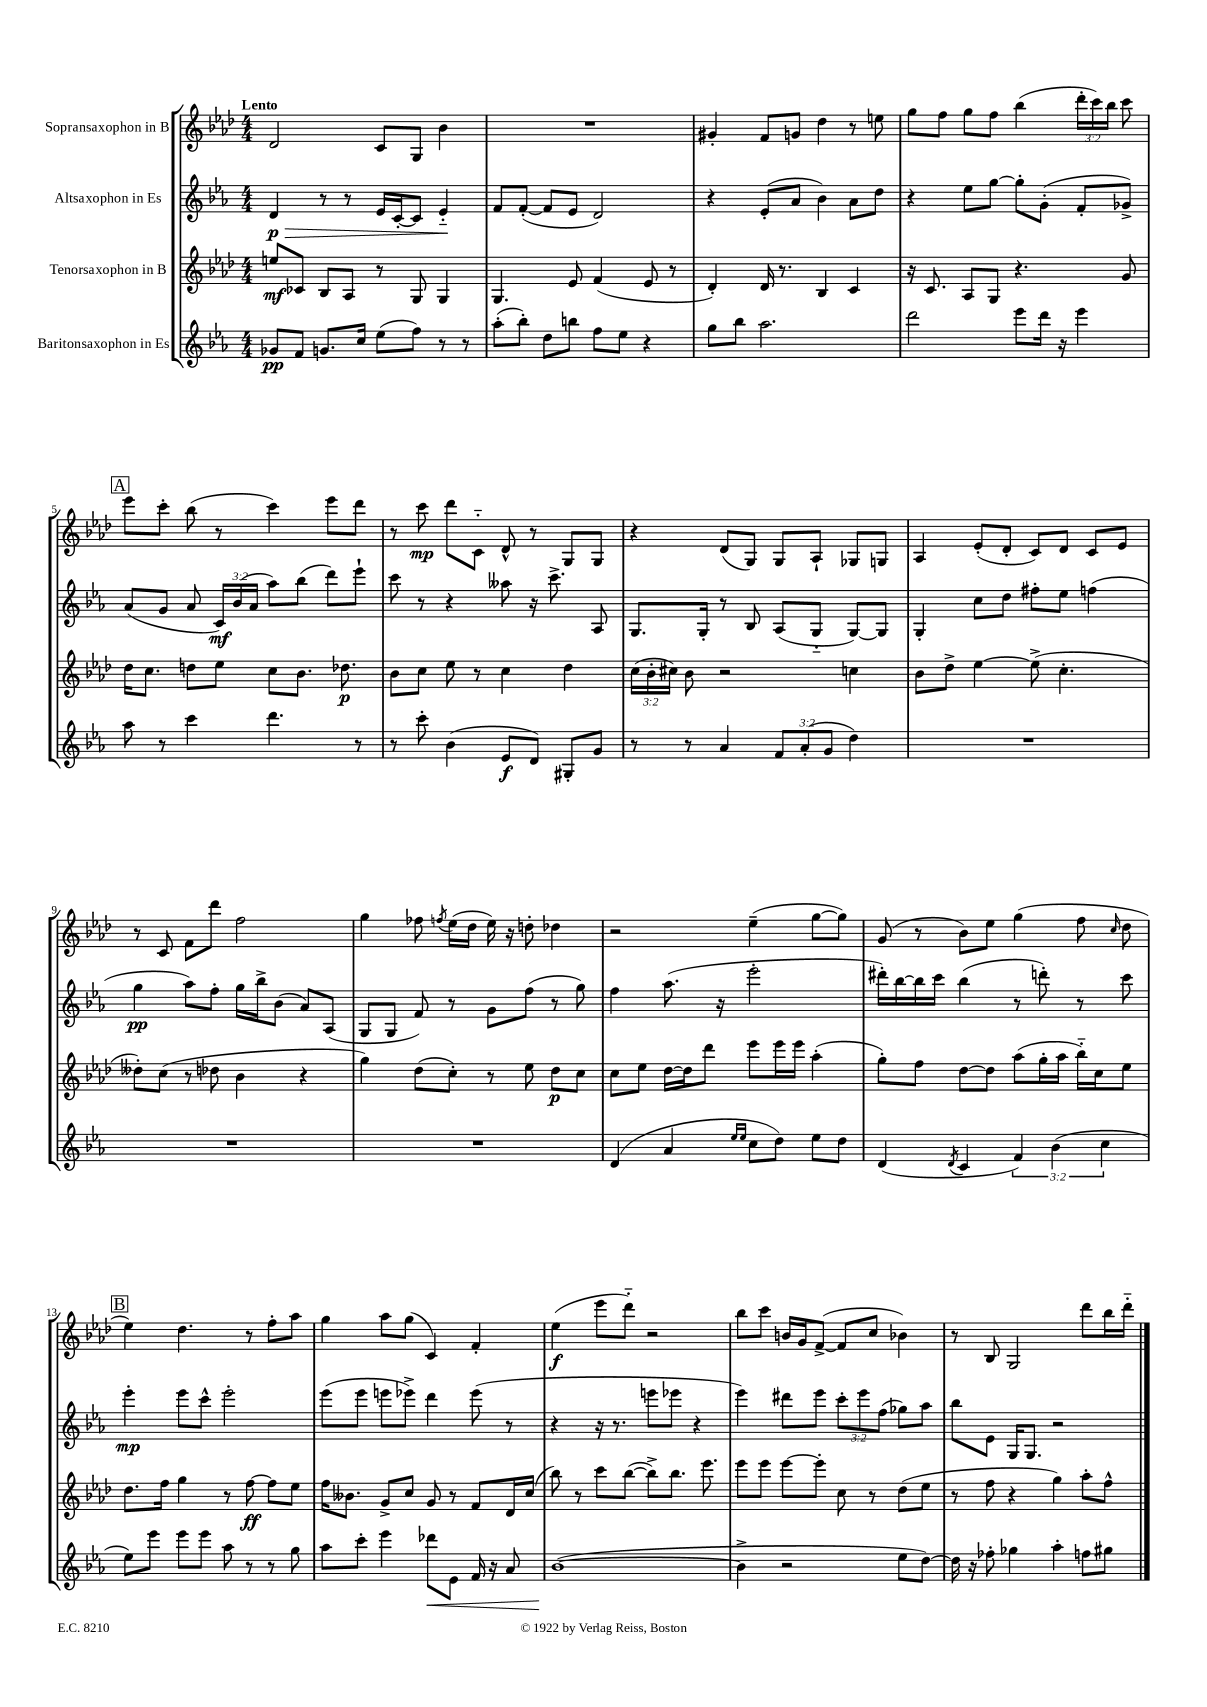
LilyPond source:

<<
\new StaffGroup <<
\new Staff = "s0" \with { instrumentName = "Sopransaxophon in B" } {
    \clef treble \key aes \major \numericTimeSignature \time 4/4 \override Staff.TupletNumber.text = #tuplet-number::calc-fraction-text \tempo "Lento"
    \autoBeamOff des'2 c'8[ g8] bes'4 |
    R1 |
    gis'4-. f'8[ g'8] des''4 r8 e''8 |
    g''8[ f''8] g''8[ f''8] bes''4( \tuplet 3/2 { des'''16[-. c'''16) bes''16] } c'''8 |
    \mark \markup { \box "A" } ees'''8[ c'''8]-. bes''8( r8 c'''4) ees'''8[ des'''8] |
    r8 c'''8\mp des'''8[ c'8]-_ des'8-^ r8 g8[ g8] |
    r4 des'8[( g8]) g8[ aes8]-! ges8[ g8] |
    aes4 ees'8[-.( des'8]-. c'8[) des'8] c'8[ ees'8] |
    r8 c'8 f'8[ des'''8] f''2 |
    g''4 fes''8 \acciaccatura { f''8 } ees''16[( des''16] ees''16) r16 d''8-. des''4 |
    r2 ees''4--( g''8[~ g''8]) |
    g'8( r8 bes'8[) ees''8] g''4( f''8 \grace { c''16 } des''8 |
    \mark \markup { \box "B" } ees''4) des''4. r8 f''8[-. aes''8] |
    g''4 aes''8[ g''8]( c'4) f'4-. |
    ees''4\f( ees'''8[ des'''8]-_) r2 |
    bes''8[ c'''8] b'16[ g'16 f'8]~->( f'8[ c''8] bes'4) |
    r8 bes8 g2 des'''8[ bes''16 des'''16]-_ \bar "|." |
}
\new Staff = "s1" \with { instrumentName = "Altsaxophon in Es" } {
    \clef treble \key ees \major \numericTimeSignature \time 4/4 \override Staff.TupletNumber.text = #tuplet-number::calc-fraction-text
    \autoBeamOff d'4\p\> r8 r8 ees'16[ c'16~-. c'8] ees'4-_\! |
    f'8[ f'8]~-.( f'8[ ees'8] d'2) |
    r4 ees'8[-.( aes'8] bes'4) aes'8[ d''8] |
    r4 ees''8[ g''8]~ g''8[-. g'8]-.( f'8[-. ges'8]->) |
    \mark \markup { \box "A" } aes'8[( g'8] aes'8 \tuplet 3/2 { c'16[\mf) bes'16( aes'16] } aes''8[) bes''8]( d'''8[) ees'''8]-! |
    c'''8 r8 r4 aeses''8 r16 c'''8.-> aes8 |
    g8.[ g16]-. r8 bes8 aes8[( g8]-_ g8[~) g8] |
    g4-. c''8[ d''8] fis''8[-. ees''8] f''4( |
    g''4\pp aes''8[) f''8]-. g''16[ bes''16-> bes'8]( aes'8[) aes8]( |
    g8[ g8] f'8) r8 g'8[ f''8]( r8 g''8) |
    f''4 aes''8.( r16 ees'''2-. |
    dis'''16[-.) bes''16~ bes''16 c'''16] bes''4( r8 d'''8-.) r8 c'''8 |
    \mark \markup { \box "B" } ees'''4-.\mp ees'''8[ c'''8]-^ ees'''2-. |
    ees'''8[( ees'''8] e'''8[ ees'''8]->) d'''4 ees'''8( r8 |
    r4 r16 r8. e'''8[ ees'''8] r4 |
    ees'''4) dis'''8[ ees'''8] \tuplet 3/2 { c'''8[-. ees'''8 f''8]( } ges''8[) aes''8] |
    bes''8[ ees'8] g16[ g8.] r2 \bar "|." |
}
\new Staff = "s2" \with { instrumentName = "Tenorsaxophon in B" } {
    \clef treble \key aes \major \numericTimeSignature \time 4/4 \override Staff.TupletNumber.text = #tuplet-number::calc-fraction-text
    \autoBeamOff e''8[\mf ces'8] bes8[ aes8] r8 g8 g4 |
    g4. ees'8 f'4( ees'8 r8 |
    des'4-.) des'16 r8. bes4 c'4 |
    r16 c'8. aes8[ g8] r4. g'8 |
    \mark \markup { \box "A" } des''16[ c''8.] d''8[ ees''8] c''8[ bes'8.] des''8.\p |
    bes'8[ c''8] ees''8 r8 c''4 des''4 |
    \tuplet 3/2 { c''16[( bes'16-. cis''16]) } bes'8 r2 c''4 |
    bes'8[ des''8]-> ees''4~ ees''8->( c''4.-. |
    deses''8[-.) c''8]( r8 des''8 bes'4 r4 |
    g''4) des''8[( c''8]-.) r8 ees''8 des''8[\p c''8] |
    c''8[ ees''8] des''16[~ des''16 des'''8] ees'''8[ ees'''16 ees'''16] aes''4-.( |
    g''8[-.) f''8] des''8[~ des''8] aes''8[( g''16-. aes''16] bes''16[-_) c''16 ees''8] |
    \mark \markup { \box "B" } des''8.[ f''16] g''4 r8 f''8~\ff f''8[ ees''8] |
    f''16[ beses'8.] g'8[-> c''8] g'8 r8 f'8[ des'16 c''16]( |
    bes''8) r8 c'''8[ bes''8]~( bes''8[->) bes''8.] ees'''8. |
    ees'''8[ ees'''8] ees'''8[~ ees'''8]-. c''8 r8 des''8[( ees''8] |
    r8 f''8 r4 g''4) aes''8[-. f''8]-^ \bar "|." |
}
\new Staff = "s3" \with { instrumentName = "Baritonsaxophon in Es" } {
    \clef treble \key ees \major \numericTimeSignature \time 4/4 \override Staff.TupletNumber.text = #tuplet-number::calc-fraction-text
    \autoBeamOff ges'8[\pp f'8] g'8.[ c''16] ees''8[( f''8]) r8 r8 |
    aes''8[-.( bes''8]-.) d''8[ b''8] f''8[ ees''8] r4 |
    g''8[ bes''8] aes''2. |
    d'''2 ees'''8[ d'''16] r16 ees'''4 |
    \mark \markup { \box "A" } aes''8 r8 c'''4 d'''4. r8 |
    r8 c'''8-. bes'4( ees'8[\f d'8]) gis8[-. g'8] |
    r8 r8 aes'4 \tuplet 3/2 { f'8[ aes'8-.( g'8] } d''4) |
    R1 |
    R1 |
    R1 |
    d'4( aes'4 \grace { ees''16[ ees''16] } c''8[ d''8]) ees''8[ d''8] |
    d'4( \acciaccatura { d'8 } c'4 \tuplet 3/2 { f'4) bes'4( c''4 } |
    \mark \markup { \box "B" } ees''8[) ees'''8] ees'''8[ ees'''8] aes''8 r8 r8 g''8 |
    aes''8[ c'''8]-. ees'''4 des'''8[\< ees'8] f'16 r16 aes'8 |
    bes'1~\!( |
    bes'4-> r2 ees''8[ d''8]~) |
    d''16 r16 fes''8-. ges''4 aes''4-. f''8[ gis''8] \bar "|." |
}
>>
>>
